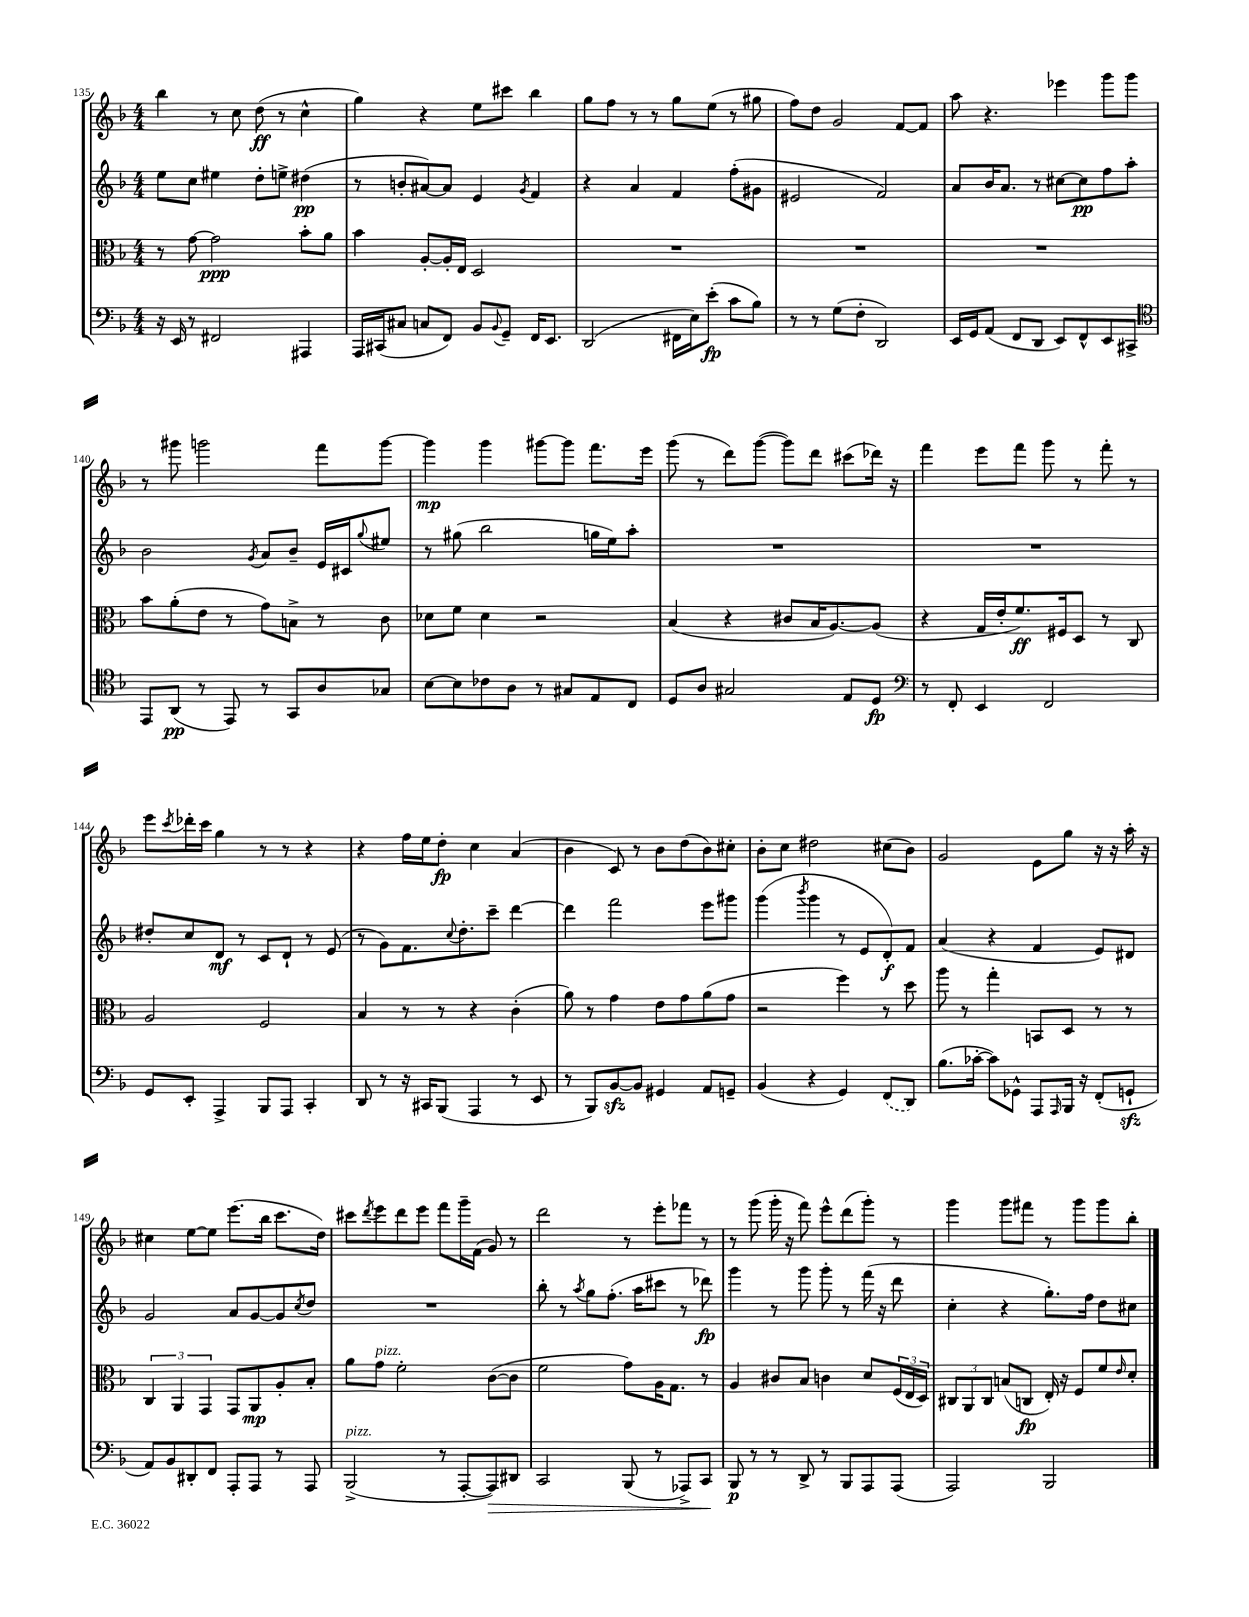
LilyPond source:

<<
\new StaffGroup <<
\new Staff = "s0" {
    \clef treble \key f \major \numericTimeSignature \time 4/4
    bes''4 r8 c''8 d''8\ff( r8 c''4-^ |
    g''4) r4 e''8 cis'''8 bes''4 |
    g''8 f''8 r8 r8 g''8 e''8( r8 gis''8 |
    f''8) d''8 g'2 f'8~ f'8 |
    a''8 r4. ees'''4 g'''8 g'''8 |
    r8 gis'''8 g'''2 f'''8 g'''8~ |
    g'''4\mp g'''4 gis'''8~ gis'''8 f'''8. e'''16 |
    g'''8( r8 d'''8) g'''8~( g'''8) d'''8 cis'''8( des'''16) r16 |
    f'''4 e'''8 f'''8 g'''8 r8 f'''8-. r8 |
    e'''8 \acciaccatura { c'''8 } des'''16-. c'''16 g''4 r8 r8 r4 |
    r4 f''16 e''16 d''8-.\fp c''4 a'4( |
    bes'4 c'8) r8 bes'8 d''8( bes'8) cis''8-. |
    bes'8-. c''8 dis''2 cis''8( bes'8) |
    g'2 e'8 g''8 r16 r16 a''16-. r16 |
    cis''4 e''8~ e''8 e'''8.( bes''16 c'''8. d''16) |
    cis'''8 \acciaccatura { d'''8 } e'''8 d'''8 e'''8 f'''8 g'''16-- f'16( g'8) r8 |
    d'''2 r8 e'''8-. fes'''8 r8 |
    r8 g'''8( g'''16-. r16 f'''8) e'''8-^ d'''8( g'''8-.) r8 |
    g'''4 g'''8 fis'''8 r8 g'''8 g'''8 bes''8-. \bar "|." |
}
\new Staff = "s1" {
    \clef treble \key f \major \numericTimeSignature \time 4/4
    e''8 c''8 eis''4 d''8-. e''8-> dis''4\pp( |
    r8 b'8-. ais'8~) ais'8 e'4 \acciaccatura { g'8 } f'4 |
    r4 a'4 f'4 f''8-.( gis'8 |
    eis'2 f'2) |
    a'8 bes'16 a'8. r8 cis''8~ cis''8\pp f''8 a''8-. |
    bes'2 \acciaccatura { g'8 } a'8 bes'8-- e'16 cis'16 \appoggiatura { g''8 } eis''8 |
    r8 gis''8( bes''2 g''16 e''16) a''8-. |
    R1 |
    R1 |
    dis''8-. c''8 d'8\mf r8 c'8 d'8-! r8 e'8( |
    r8 g'8) f'8. \appoggiatura { c''8 } d''8.-. c'''8-- d'''4~ |
    d'''4 f'''2 e'''8 gis'''8 |
    g'''4( \acciaccatura { bes'''8 } g'''4 r8 e'8 d'8-.\f) f'8 |
    a'4( r4 f'4 e'8) dis'8 |
    g'2 a'8 g'8~ g'8 \acciaccatura { c''8 } d''8 |
    R1 |
    bes''8-. r8 \acciaccatura { a''8 } g''8 f''8.-.( a''16 cis'''8 r8 des'''8\fp) |
    g'''4 r8 g'''8 g'''8-. r8 f'''16( r16 d'''8 |
    c''4-. r4 g''8.-.) f''16 d''8 cis''8 \bar "|." |
}
\new Staff = "s2" {
    \clef alto \key f \major \numericTimeSignature \time 4/4
    r8 g'8~ g'2\ppp bes'8-. a'8 |
    bes'4 a8~-. a16-. e16 d2 |
    R1 |
    R1 |
    R1 |
    bes'8 a'8-.( e'8 r8 g'8) b8-> r8 c'8 |
    des'8 f'8 des'4 r2 |
    bes4( r4 cis'8 bes16 a8.~) a8( |
    r4 g16 e'16-. f'8.\ff) fis16 d8 r8 c8 |
    a2 f2 |
    bes4 r8 r8 r4 c'4-.( |
    a'8) r8 g'4 e'8 g'8 a'8( g'8 |
    r2 f''4) r8 d''8 |
    a''8 r8 g''4-. b,8 d8 r8 r8 |
    \tuplet 3/2 { c4 a,4 g,4 } g,8 a,8\mp a8-. bes8-. |
    a'8 g'8^\markup { \italic "pizz." } f'2-. c'8~( c'8 |
    f'2 g'8) a16 g8. r8 |
    a4 cis'8 bes8 c'4 d'8 \tuplet 3/2 { f16( e16 d16) } |
    \tuplet 3/2 { cis8 a,8 cis8 } b8( c8\fp e16-.) r16 f8 f'8 \grace { e'16 } d'8-. \bar "|." |
}
\new Staff = "s3" {
    \clef bass \key f \major \numericTimeSignature \time 4/4
    r16 e,16 r8 fis,2 ais,,4 |
    a,,16 cis,16( cis8 c8 f,8) bes,8 \appoggiatura { bes,8 } g,8-- f,16 e,8. |
    d,2( fis,16 e16) e'8-.\fp( c'8 bes8) |
    r8 r8 g8( f8-. d,2) |
    e,16 g,16 a,8( f,8 d,8 e,8) f,8-^ e,8 cis,8-> |
    \clef tenor e,8 a,8\pp( r8 e,8) r8 g,8 a8 ges8 |
    bes8~ bes8 ces'8 a8 r8 gis8 e8 c8 |
    d8 a8 gis2 e8 d8\fp |
    \clef bass r8 f,8-. e,4 f,2 |
    g,8 e,8-. a,,4-> bes,,8 a,,8 c,4-. |
    d,8 r8 r16 cis,16 bes,,8( a,,4 r8 e,8 |
    r8 bes,,8) bes,8~\sfz bes,8 gis,4 a,8 g,8-- |
    bes,4( r4 g,4) \once \slurDashed f,8( d,8) |
    bes8.( ces'16~-. ces'8) ges,8-^ a,,8 \grace { a,,16 } bes,,16 r16 f,8-.( g,8-!\sfz |
    a,8) bes,8 dis,8-. f,8 a,,8-. a,,8 r8 a,,8 |
    bes,,2->^\markup { \italic "pizz." }( r8 a,,8~-. a,,8\>) dis,8 |
    c,2 bes,,8( r8 aes,,8->) c,8\! |
    bes,,8\p r8 r8 d,8-> r8 bes,,8 a,,8 a,,8( |
    a,,2) bes,,2 \bar "|." |
}
>>
>>
\layout { \context { \Score currentBarNumber = #135 } }
